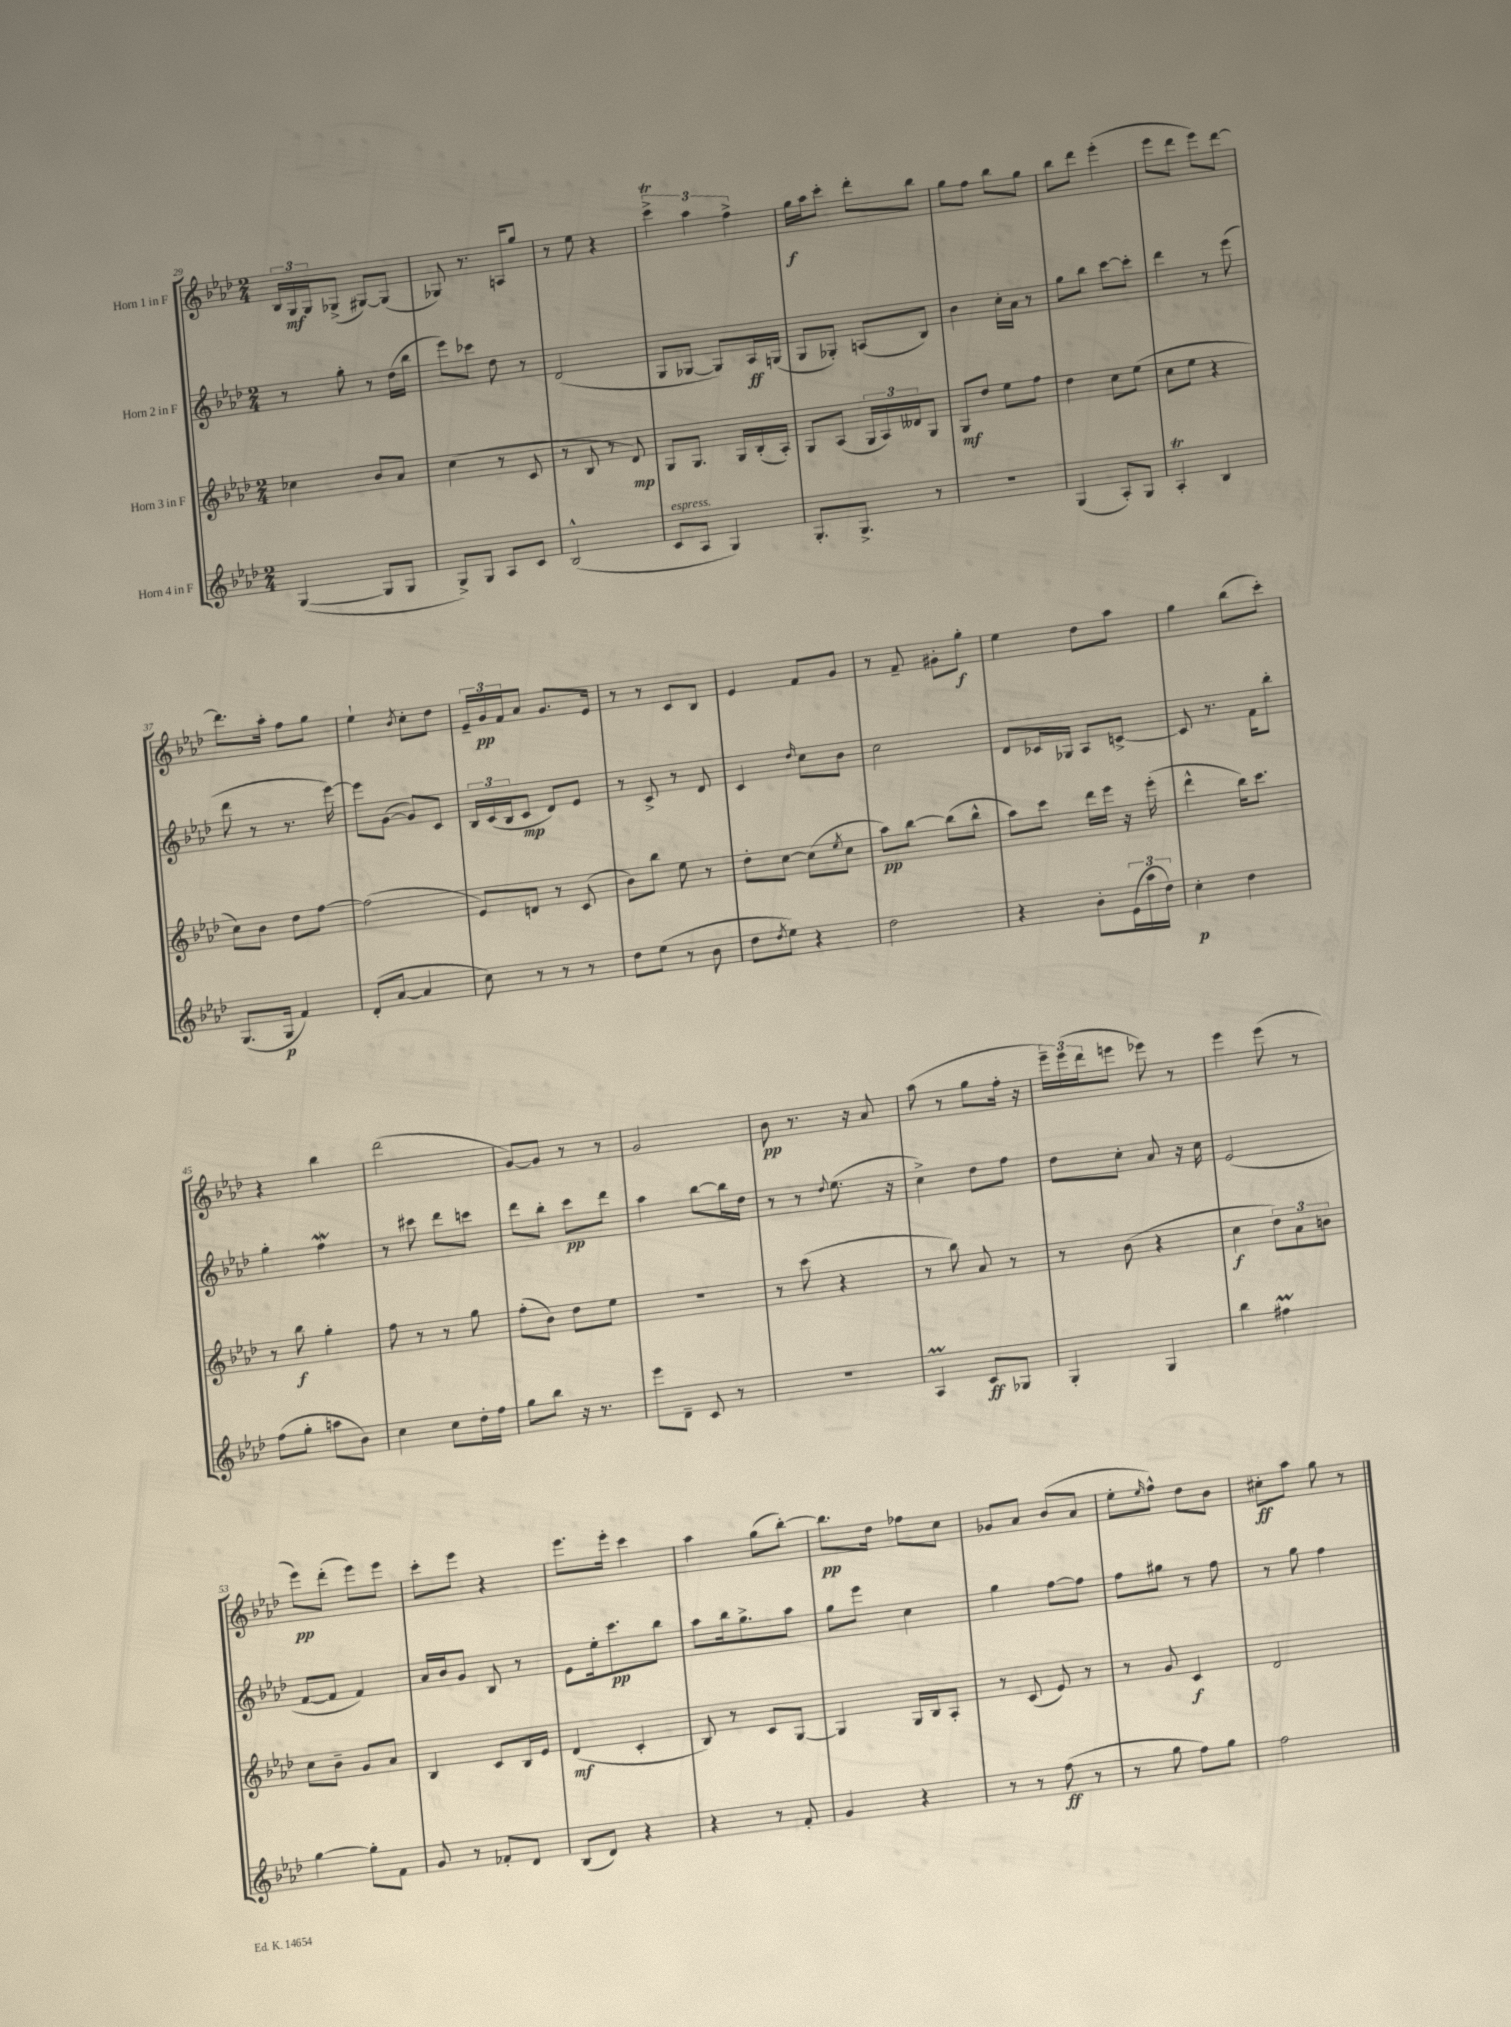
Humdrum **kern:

**kern	**dynam	**kern	**dynam	**kern	**dynam	**kern	**dynam
*part4	*part4	*part3	*part3	*part2	*part2	*part1	*part1
*staff4	*staff4	*staff3	*staff3	*staff2	*staff2	*staff1	*staff1
*I"Horn 4 in F	*	*I"Horn 3 in F	*	*I"Horn 2 in F	*	*I"Horn 1 in F	*
*clefG2	*	*clefG2	*	*clefG2	*	*clefG2	*
*k[b-e-a-d-]	*	*k[b-e-a-d-]	*	*k[b-e-a-d-]	*	*k[b-e-a-d-]	*
*M2/4	*	*M2/4	*	*M2/4	*	*M2/4	*
=29	=29	=29	=29	=29	=29	=29	=29
([4G/	.	4cc-X\	.	8r	.	24B-/LL	.
.	.	.	.	.	.	24G/	mf
.	.	.	.	.	.	24G/J	.
.	.	.	.	8gg'\	.	(8G-X^/J	.
8G/L]	.	8b-/L	.	8r	.	[8G#X/L)	.
8G/J	.	8a-/J	.	(16dd-\LL	.	(8G#/J]	.
.	.	.	.	16bb-\JJ	.	.	.
=30	=30	=30	=30	=30	=30	=30	=30
8G^/L)	.	(4cc\	.	8eee-\L)	.	8G-X/)	.
8G/J	.	.	.	8ccc-X\J	.	8.r	.
8A-/L	.	8r	.	8dd-\	.	.	.
.	.	.	.	.	.	16An/KL	.
8c/J	.	8c/	.	8r	.	8gg/J	.
=31	=31	=31	=31	=31	=31	=31	=31
(2B-^^/	.	8r	.	(2d-/	.	8r	.
.	.	8B-/	.	.	.	8ee-\	.
.	.	8r	.	.	.	4r	.
.	.	8d-/)	mp	.	.	.	.
=32	=32	=32	=32	=32	=32	=32	=32
!LO:TX:a:i:t=espress.	!	!	!	!	!	!	!
8c/L	.	8G/L	.	8G/L	.	6ccct^\	.
8A-/J	.	8.G/J	.	[8G-X/J	.	.	.
.	.	.	.	.	.	6aa-\	.
4G/)	.	.	.	8G-/L])	.	.	.
.	.	16G/LL	.	.	.	.	.
.	.	.	.	.	.	6ff^\	.
.	.	(16B-'/	.	16A-/L	ff	.	.
.	.	16A-'/JJ)	.	(16Gn/JJ	.	.	.
=33	=33	=33	=33	=33	=33	=33	=33
8.G'/L	.	8G/L	.	8G/L	.	16gg\LL	f
.	.	.	.	.	.	16aa-\J	.
.	.	(8A-/J	.	8G-X'/J)	.	8ccc'\J	.
8.G^/J	.	.	.	.	.	.	.
.	.	24G/LL	.	(8An/L	.	8ddd-'\L	.
.	.	24A-/)	.	.	.	.	.
.	.	24d--X/J	.	.	.	.	.
8r	.	8G/J	.	8B-/J)	.	8bb-\J	.
=34	=34	=34	=34	=34	=34	=34	=34
2r	.	8G/L	mf	4b-\	.	8gg\L	.
.	.	8dd-/J	.	.	.	8ff\J	.
.	.	8ee-\L	.	16cc'\LL	.	8bb-\L	.
.	.	.	.	16a-\JJ	.	.	.
.	.	8ff\J	.	8r	.	8gg\J	.
=35	=35	=35	=35	=35	=35	=35	=35
(4G/	.	4dd-\	.	8gg\L	.	8bb-\L	.
.	.	.	.	8bb-\J	.	8ddd-\J	.
8A-'/L)	.	8cc\L	.	[8ccc\L	.	(4eee-'\	.
8G/J	.	(8ee-\J	.	8ccc'\J]	.	.	.
=36	=36	=36	=36	=36	=36	=36	=36
4A-T'/	.	8cc\L	.	4ddd-\	.	8eee-\L	.
.	.	8ee-\J	.	.	.	8ddd-\J	.
4B-/	.	4r	.	8r	.	8eee-\L)	.
.	.	.	.	(8eee-\	.	[8ddd-\J	.
!!LO:LB:g=z
=37	=37	=37	=37	=37	=37	=37	=37
(8.G/L	.	8cc\L)	.	8ddd-\	.	8.ddd-\L]	.
.	.	8b-\J	.	8r	.	.	.
16G/Jk	p	.	.	.	.	16aa-'\Jk	.
4f/)	.	8dd-\L	.	8.r	.	8ff\L	.
.	.	[8ff\J	.	.	.	8gg\J	.
.	.	.	.	[16eee-\)	.	.	.
=38	=38	=38	=38	=38	=38	=38	=38
(8d-'/L	.	(2ff\]	.	8eee-\L]	.	4ee-`\	.
[8a-/J	.	.	.	([8g\J	.	.	.
.	.	.	.	.	.	8qb-/	.
4a-/]	.	.	.	8g/L])	.	8cc'\L	.
.	.	.	.	8c/J	.	8dd-\J	.
=39	=39	=39	=39	=39	=39	=39	=39
8cc\)	.	8e-/L)	.	24B-/LL	.	24e-~/LL	.
.	.	.	.	(24c/	.	24g/	pp
.	.	.	.	24B-/J	.	24f/J	.
8r	.	8dn/J	.	8c/J	mp	8a-/J	.
8r	.	8r	.	8d-/L)	.	8.g/L	.
8r	.	(8c/	.	8e-/J	.	.	.
.	.	.	.	.	.	16e-/Jk	.
=40	=40	=40	=40	=40	=40	=40	=40
8dd-\L	.	8b-\L)	.	8r	.	8r	.
(8ee-\J	.	8bb-\J	.	8c^/	.	8r	.
8r	.	8ee-\	.	8r	.	8c/L	.
8b-\	.	8r	.	8d-/	.	8B-/J	.
=41	=41	=41	=41	=41	=41	=41	=41
8dd-\L	.	8dd-'\L	.	4c/	.	4e-/	.
8qdd-/	.	.	.	.	.	.	.
8ee-\J)	.	[8cc\J	.	.	.	.	.
.	.	.	.	16qqdd-/	.	.	.
4r	.	(8cc\L]	.	8cc\L	.	8f/L	.
.	.	8qee-/	.	.	.	.	.
.	.	8cc\J	.	8b-\J	.	8g/J	.
=42	=42	=42	=42	=42	=42	=42	=42
2dd-\	.	8aa-\L)	pp	2cc\	.	8r	.
.	.	[8bb-\J	.	.	.	8f~/	.
.	.	(8bb-\L]	.	.	.	8g#X'\L	.
.	.	8bb-^^\J	.	.	.	8gg'\J	f
=43	=43	=43	=43	=43	=43	=43	=43
4r	.	8aa-\L)	.	8d-/L	.	4ee-\	.
.	.	8ccc\J	.	16c-X/L	.	.	.
.	.	.	.	16G-X/JJ	.	.	.
8b-'\L	.	16ddd-\LL	.	8A-/L	.	8dd-\L	.
.	.	16eee-\JJ	.	.	.	.	.
(24e-\L	.	16r	.	[8cn^/J	.	8aa-\J	.
24aa-\	.	.	.	.	.	.	.
.	.	(16eee-'\	.	.	.	.	.
24dd-\JJ)	.	.	.	.	.	.	.
=44	=44	=44	=44	=44	=44	=44	=44
4cc'\	p	4ddd-^^\	.	8c/]	.	4gg\	.
.	.	.	.	8.r	.	.	.
4dd-\	.	16bb-\KL)	.	.	.	(8bb-\L	.
.	.	8.ccc\J	.	16f\KL	.	.	.
.	.	.	.	8bb-'\J	.	8ccc'\J)	.
!!LO:LB:g=z
=45	=45	=45	=45	=45	=45	=45	=45
(8ff\L	.	8r	.	4gg'\	.	4r	.
8gg'\J	.	8bb-\	f	.	.	.	.
8aan\L	.	4gg'\	.	4ffW\	.	4bb-\	.
8b-\J)	.	.	.	.	.	.	.
=46	=46	=46	=46	=46	=46	=46	=46
4cc\	.	8ff\	.	8r	.	(2ddd-\	.
.	.	8r	.	8ccc#X\	.	.	.
8cc\L	.	8r	.	8ddd-\L	.	.	.
16dd-'\L	.	8gg\	.	8cccn\J	.	.	.
16ff\JJ	.	.	.	.	.	.	.
=47	=47	=47	=47	=47	=47	=47	=47
8gg\L	.	(8ff'\L	.	8ddd-\L	.	[8g/L)	.
8bb-\J	.	8b-\J)	.	8bb-'\J	.	8g/J]	.
16r	.	8dd-\L	.	8ccc\L	pp	8r	.
8.r	.	.	.	.	.	.	.
.	.	8ee-\J	.	8ddd-\J	.	8r	.
=48	=48	=48	=48	=48	=48	=48	=48
8eee-\L	.	2r	.	4aa-\	.	2g/	.
8d-~\J	.	.	.	.	.	.	.
8c/	.	.	.	[8bb-\L	.	.	.
8r	.	.	.	16bb-\L]	.	.	.
.	.	.	.	16dd-\JJ	.	.	.
=49	=49	=49	=49	=49	=49	=49	=49
2r	.	8r	.	8r	.	8b-\	pp
.	.	(8ccc\	.	8r	.	8.r	.
.	.	.	.	8qqdd-/	.	.	.
.	.	4r	.	(8.ee-\	.	.	.
.	.	.	.	.	.	16r	.
.	.	.	.	.	.	8a-/	.
.	.	.	.	16r	.	.	.
=50	=50	=50	=50	=50	=50	=50	=50
4A-M/	.	8r	.	4cc^\)	.	(8aa-\	.
.	.	8bb-\)	.	.	.	8r	.
8c/L	ff	8a-/	.	8dd-\L	.	8gg\L	.
8G-X/J	.	8r	.	8ff\J	.	16ff'\Jk	.
.	.	.	.	.	.	16r	.
=51	=51	=51	=51	=51	=51	=51	=51
4G'/	.	8r	.	8dd-\L	.	24eee-~\LL)	.
.	.	.	.	.	.	(24eee-\	.
.	.	.	.	.	.	24ddd-\J	.
.	.	(8b-\	.	8cc'\J	.	8eeen\J	.
4G/	.	4r	.	8a-/	.	8eee-X\)	.
.	.	.	.	16r	.	8r	.
.	.	.	.	16cc\	.	.	.
=52	=52	=52	=52	=52	=52	=52	=52
4bb-\	.	4cc\	f	(2e-/	.	4eee-\	.
4ff#Xm\	.	12dd-\L)	.	.	.	(8eee-\	.
.	.	12a-\	.	.	.	.	.
.	.	.	.	.	.	8r	.
.	.	12bn\J	.	.	.	.	.
!!LO:LB:g=z
=53	=53	=53	=53	=53	=53	=53	=53
[4gg\	.	8cc\L	.	[8f/L	.	8eee-\L)	pp
.	.	8b-~\J	.	8f/J]	.	(8ddd-'\J	.
8gg'\L]	.	8g/L	.	4f/)	.	8eee-\L)	.
8f\J	.	8a-/J	.	.	.	8eee-\J	.
=54	=54	=54	=54	=54	=54	=54	=54
8g/	.	4B-/	.	16a-/LL	.	8ccc'\L	.
.	.	.	.	16b-/J	.	.	.
8r	.	.	.	8g/J	.	8eee-\J	.
8f-X'/L	.	8c/L	.	8B-/	.	4r	.
8d-/J	.	16B-/L	.	8r	.	.	.
.	.	16e-/JJ	.	.	.	.	.
=55	=55	=55	=55	=55	=55	=55	=55
(8B-/L	.	(4d-/	mf	8e-\L	.	8.eee-\L	.
8d-/J)	.	.	.	16ee-'\k	.	.	.
.	.	.	.	8.ccc\	pp	16eee-'\Jk	.
4r	.	4c'/	.	.	.	4ccc\	.
.	.	.	.	8bb-\J	.	.	.
=56	=56	=56	=56	=56	=56	=56	=56
4r	.	8B-/)	.	8aa-\L	.	4aa-\	.
.	.	8r	.	16bb-\k	.	.	.
.	.	.	.	8.gg^\	.	.	.
8r	.	8c/L	.	.	.	(8gg\L	.
8f'/	.	[8G/J	.	8aa-\J	.	[8bb-'\J)	.
=57	=57	=57	=57	=57	=57	=57	=57
4g/	.	4G/]	.	8gg\L	.	8.bb-\L]	pp
.	.	.	.	8eee-\J	.	.	.
.	.	.	.	.	.	16dd-\Jk	.
4r	.	16G/LL	.	4cc\	.	8ff-X\L	.
.	.	16B-/J	.	.	.	.	.
.	.	8A-'/J	.	.	.	8cc\J	.
=58	=58	=58	=58	=58	=58	=58	=58
8r	.	8r	.	4gg\	.	8g-X/L	.
8r	.	(8c/	.	.	.	8a-/J	.
(8ff\	ff	8e-/)	.	[8ff\L	.	(8b-/L	.
8r	.	8r	.	8ff\J]	.	8a-/J	.
=59	=59	=59	=59	=59	=59	=59	=59
8r	.	8r	.	8ff\L	.	8ee-'\L	.
.	.	.	.	.	.	16qqee-/	.
8gg\	.	8g/	.	8gg#X\J	.	8ff^^\J)	.
8ff\L)	.	4c/	f	8r	.	8dd-\L	.
8gg\J	.	.	.	8ff\	.	8b-\J	.
=60	=60	=60	=60	=60	=60	=60	=60
2ff\	.	2d-/	.	8r	.	8cc#X'\L	ff
.	.	.	.	8gg\	.	8aa-\J	.
.	.	.	.	4ff\	.	8gg\	.
.	.	.	.	.	.	8r	.
==	==	==	==	==	==	==	==
*-	*-	*-	*-	*-	*-	*-	*-
